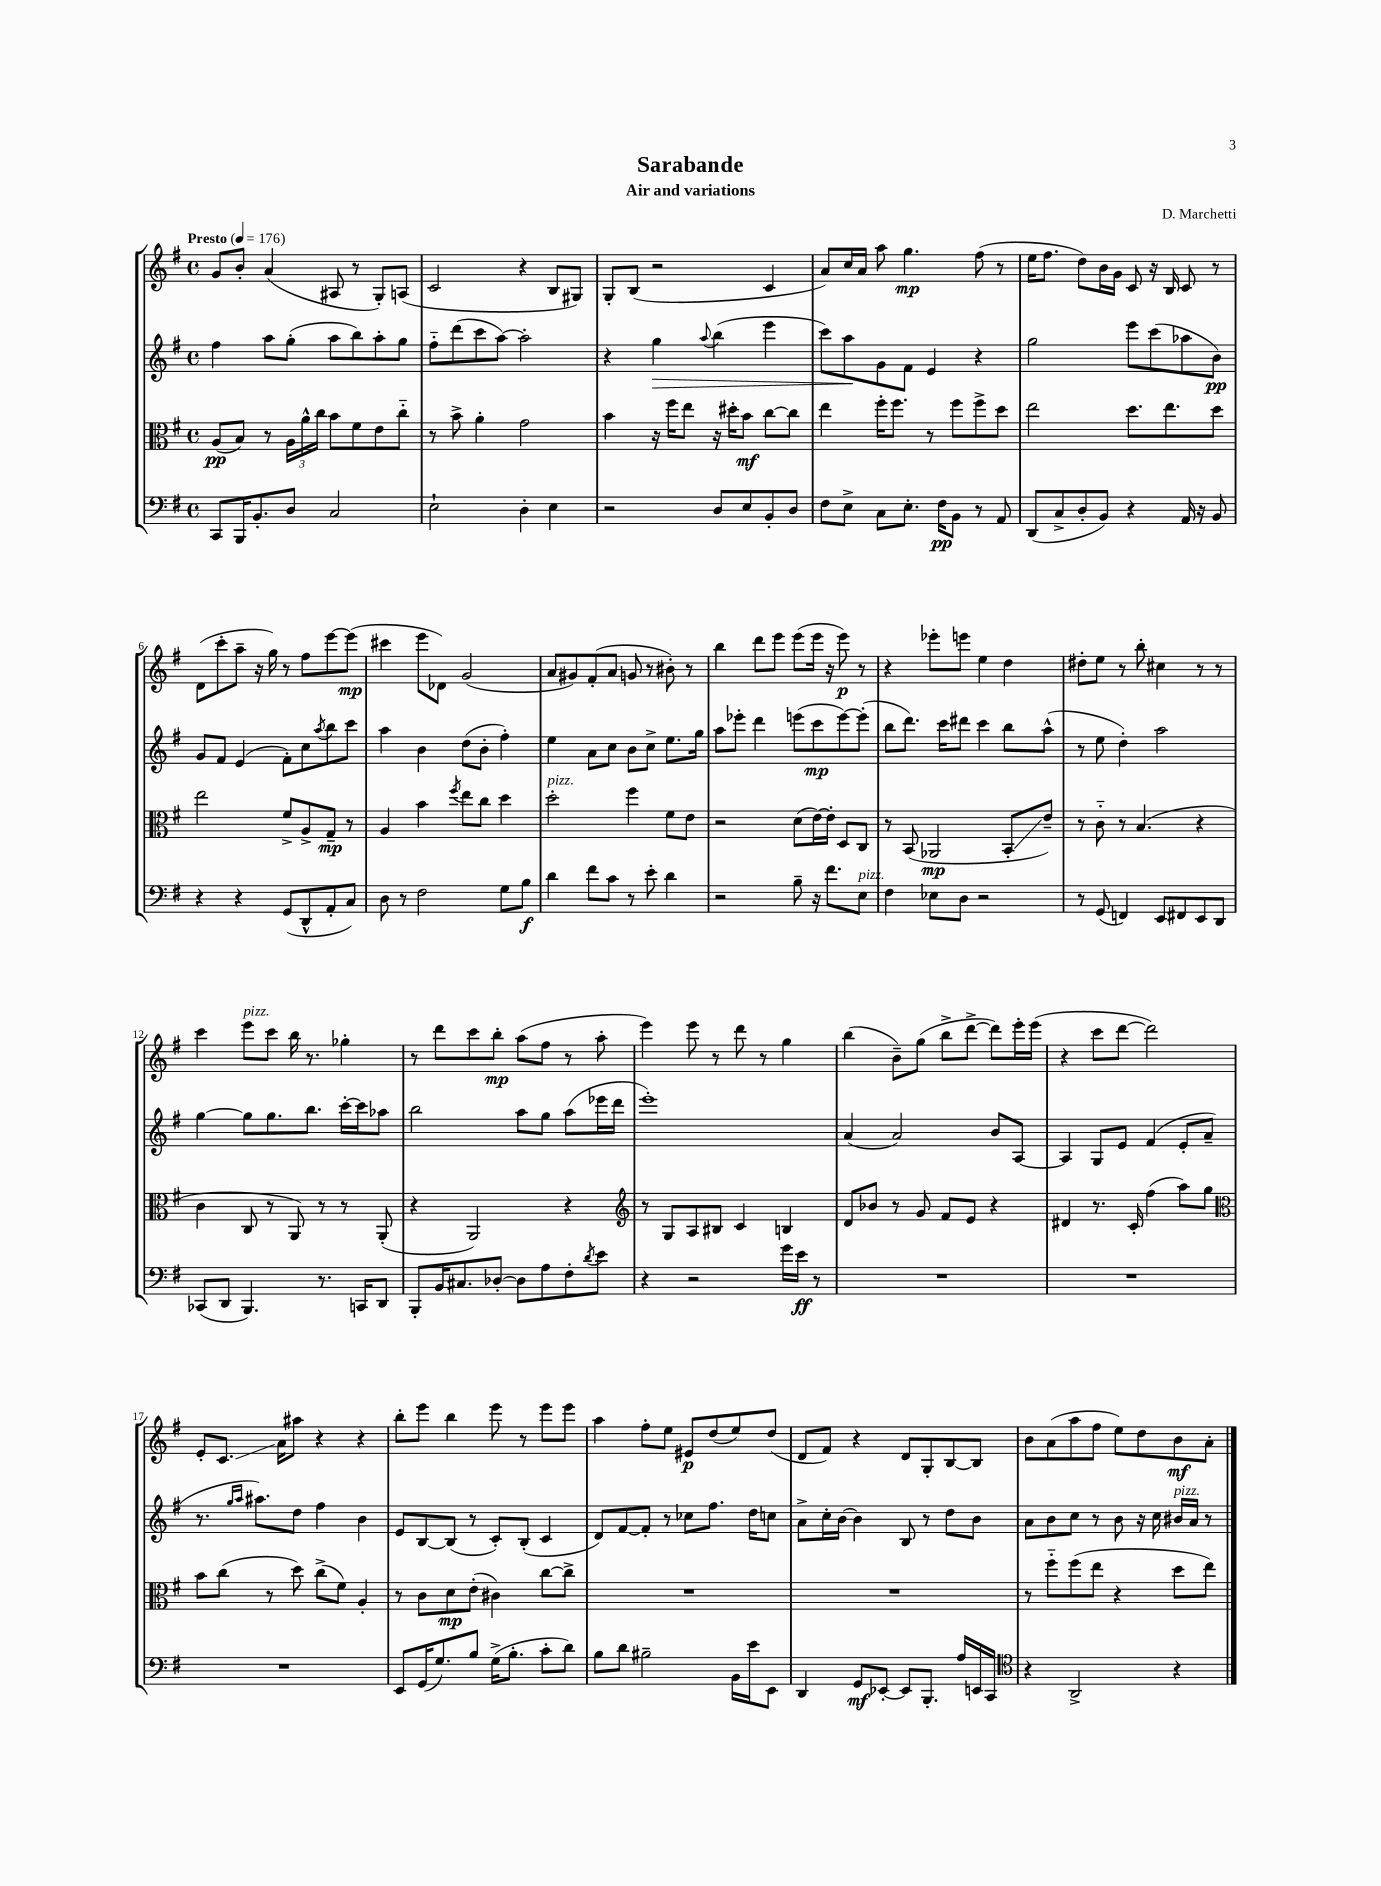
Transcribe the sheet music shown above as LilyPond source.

\header { title = "Sarabande" composer = "D. Marchetti" subtitle = "Air and variations" }
<<
\new StaffGroup <<
\new Staff = "s0" {
    \clef treble \key g \major \defaultTimeSignature \time 4/4 \tempo "Presto" 4 = 176
    g'8 b'8-. a'4( ais8 r8 g8-.) a8( |
    c'2 r4 b8 gis8) |
    g8-. b8( r2 c'4 |
    a'8) c''16 a'16 a''8 g''4.\mp fis''8( r8 |
    e''16 fis''8. d''8) b'16 g'16 c'8 r16 b16 c'8 r8 |
    d'8( c'''8-. a''8-- r16 g''16) r8 fis''8 e'''8~ e'''8\mp( |
    cis'''4 e'''8 des'8) g'2( |
    a'8 gis'8) fis'8-.( a'8 g'8 r8 bis'8-.) r8 |
    b''4 d'''8 e'''8 e'''8( e'''16 r16 e'''8\p) r8 |
    r4 ees'''8-. e'''8 e''4 d''4 |
    dis''8-. e''8 r8 b''8-. cis''4 r8 r8 |
    c'''4 e'''8^\markup { \italic "pizz." } c'''8 b''16 r8. ges''4-. |
    r8 d'''8 c'''8 b''8-.\mp a''8( fis''8 r8 a''8-. |
    e'''4) e'''8 r8 d'''8 r8 g''4 |
    b''4( b'8--) g''8( b''8-> d'''8~-> d'''8) e'''16-. e'''16( |
    r4 c'''8 d'''8~ d'''2) |
    e'8-. c'8.\glissando a'16 ais''8 r4 r4 |
    b''8-. e'''8 b''4 e'''8 r8 e'''8 e'''8 |
    a''4 fis''8-. e''8 eis'8\p d''8( e''8) d''8( |
    d'8 fis'8) r4 d'8 g8-. b8~ b8 |
    b'8 a'8( a''8 fis''8 e''8) d''8 b'8\mf a'8-. \bar "|." |
}
\new Staff = "s1" {
    \clef treble \key g \major \defaultTimeSignature \time 4/4
    fis''4 a''8 g''8-.( a''8 b''8) a''8-. g''8 |
    fis''8-_ d'''8( c'''8 a''8~) a''2-. |
    r4 g''4\> \appoggiatura { a''8 } b''4( e'''4 |
    c'''8) a''8\! g'8 fis'8 e'4 r4 |
    g''2 e'''8 c'''8( aes''8 b'8\pp) |
    g'8 fis'8 e'4( fis'8-.) c''8 \acciaccatura { a''8 } b''8 c'''8 |
    a''4 b'4 d''8( b'8-. fis''4-.) |
    e''4 a'8 c''8 b'8 c''8-> e''8. g''16 |
    a''8 ees'''8-. d'''4 e'''8( c'''8\mp e'''8~) e'''8-.( |
    b''8 d'''8.) c'''16 dis'''8 c'''4 b''8 a''8-^( |
    r8 e''8 d''4-.) a''2 |
    g''4~ g''8 g''8. b''8. c'''16~-. c'''16 aes''8 |
    b''2 a''8 g''8 a''8( ees'''16 d'''16 |
    e'''1-.) |
    a'4( a'2) b'8 a8~ |
    a4 g8 e'8 fis'4( e'8-. a'8-- |
    r8. \grace { g''16 a''16 } ais''8.) d''8 fis''4 b'4 |
    e'8 b8~ b8( r8 c'8-.) b8-.( c'4 |
    d'8) fis'8~ fis'8-. r8 ces''8 fis''8. d''16 c''8 |
    a'8-> c''16-. b'16~ b'4 b8 r8 d''8 b'8 |
    a'8 b'8 c''8 r8 b'8 r16 c''16 bis'16^\markup { \italic "pizz." } a'16 r8 \bar "|." |
}
\new Staff = "s2" {
    \clef alto \key g \major \defaultTimeSignature \time 4/4
    a8\pp( b8) r8 \tuplet 3/2 { a16 a'16-^ c''16 } b'8 fis'8 e'8 c''8-_ |
    r8 b'8-> a'4-. g'2 |
    b'4 r16 fis''16 e''8 r16 dis''16-. b'8\mf c''8~ c''8 |
    e''4 fis''16-. fis''8. r8 fis''8 fis''8-> d''8 |
    e''2 d''8. e''8. d''8 |
    e''2 fis'8-> a8-> g8--\mp r8 |
    a4 b'4 \acciaccatura { fis''8 } e''8 c''8 d''4 |
    d''2-.^\markup { \italic "pizz." } fis''4 fis'8 e'8 |
    r2 d'8( e'16~) e'16-. d8 c8 |
    r8 b,8( aes,2\mp b,8-.\glissando e'8--) |
    r8 c'8-_ r8 b4.( r4 |
    c'4 c8 r8 a,8) r8 r8 a,8-.( |
    r4 a,2) r4 |
    \clef treble r8 g8 a8 bis8 c'4 b4 |
    d'8 bes'8 r8 g'8 fis'8 e'8 r4 |
    dis'4 r8. c'16-. fis''4( a''8) g''8 |
    \clef alto b'8 c''8( r8 d''8) c''8->( fis'8) a4-. |
    r8 c'8 d'8\mp e'8-.( cis'4) c''8~ c''8-> |
    R1 |
    R1 |
    r8 fis''8-_ fis''8( e''8 r4 d''8 e''8) \bar "|." |
}
\new Staff = "s3" {
    \clef bass \key g \major \defaultTimeSignature \time 4/4
    c,8 b,,16 b,8.-. d8 c2 |
    e2-! d4-. e4 |
    r2 d8 e8 b,8-. d8 |
    fis8 e8-> c8 e8.-. fis16\pp b,8 r8 a,8 |
    d,8( c8-> d8-. b,8) r4 a,16 r16 b,8 |
    r4 r4 g,8( d,8-^ a,8-. c8) |
    d8 r8 fis2 g8 b8\f |
    d'4 fis'8 c'8 r8 e'8-. d'4 |
    r2 b8-- r16 fis'8. e8^\markup { \italic "pizz." } |
    fis4 ees8 d8 r2 |
    r8 g,8( f,4) e,8 fis,8 e,8 d,8 |
    ces,8( d,8 b,,4.) r8. c,16 d,8 |
    b,,8-. b,16 cis8. des8~-. des8 a8 fis8-. \acciaccatura { d'8 } e'8 |
    r4 r2 g'16 e'16\ff r8 |
    R1 |
    R1 |
    R1 |
    e,8 g,16( g8.) b8 g16->( b8.-. c'8-. d'8) |
    b8 d'8 bis2-- b,16 e'16 e,8 |
    d,4 g,8\mf ees,8~-. ees,8 b,,8.-. a16 e,16 c,16 |
    \clef tenor r4 a,2-> r4 \bar "|." |
}
>>
>>
